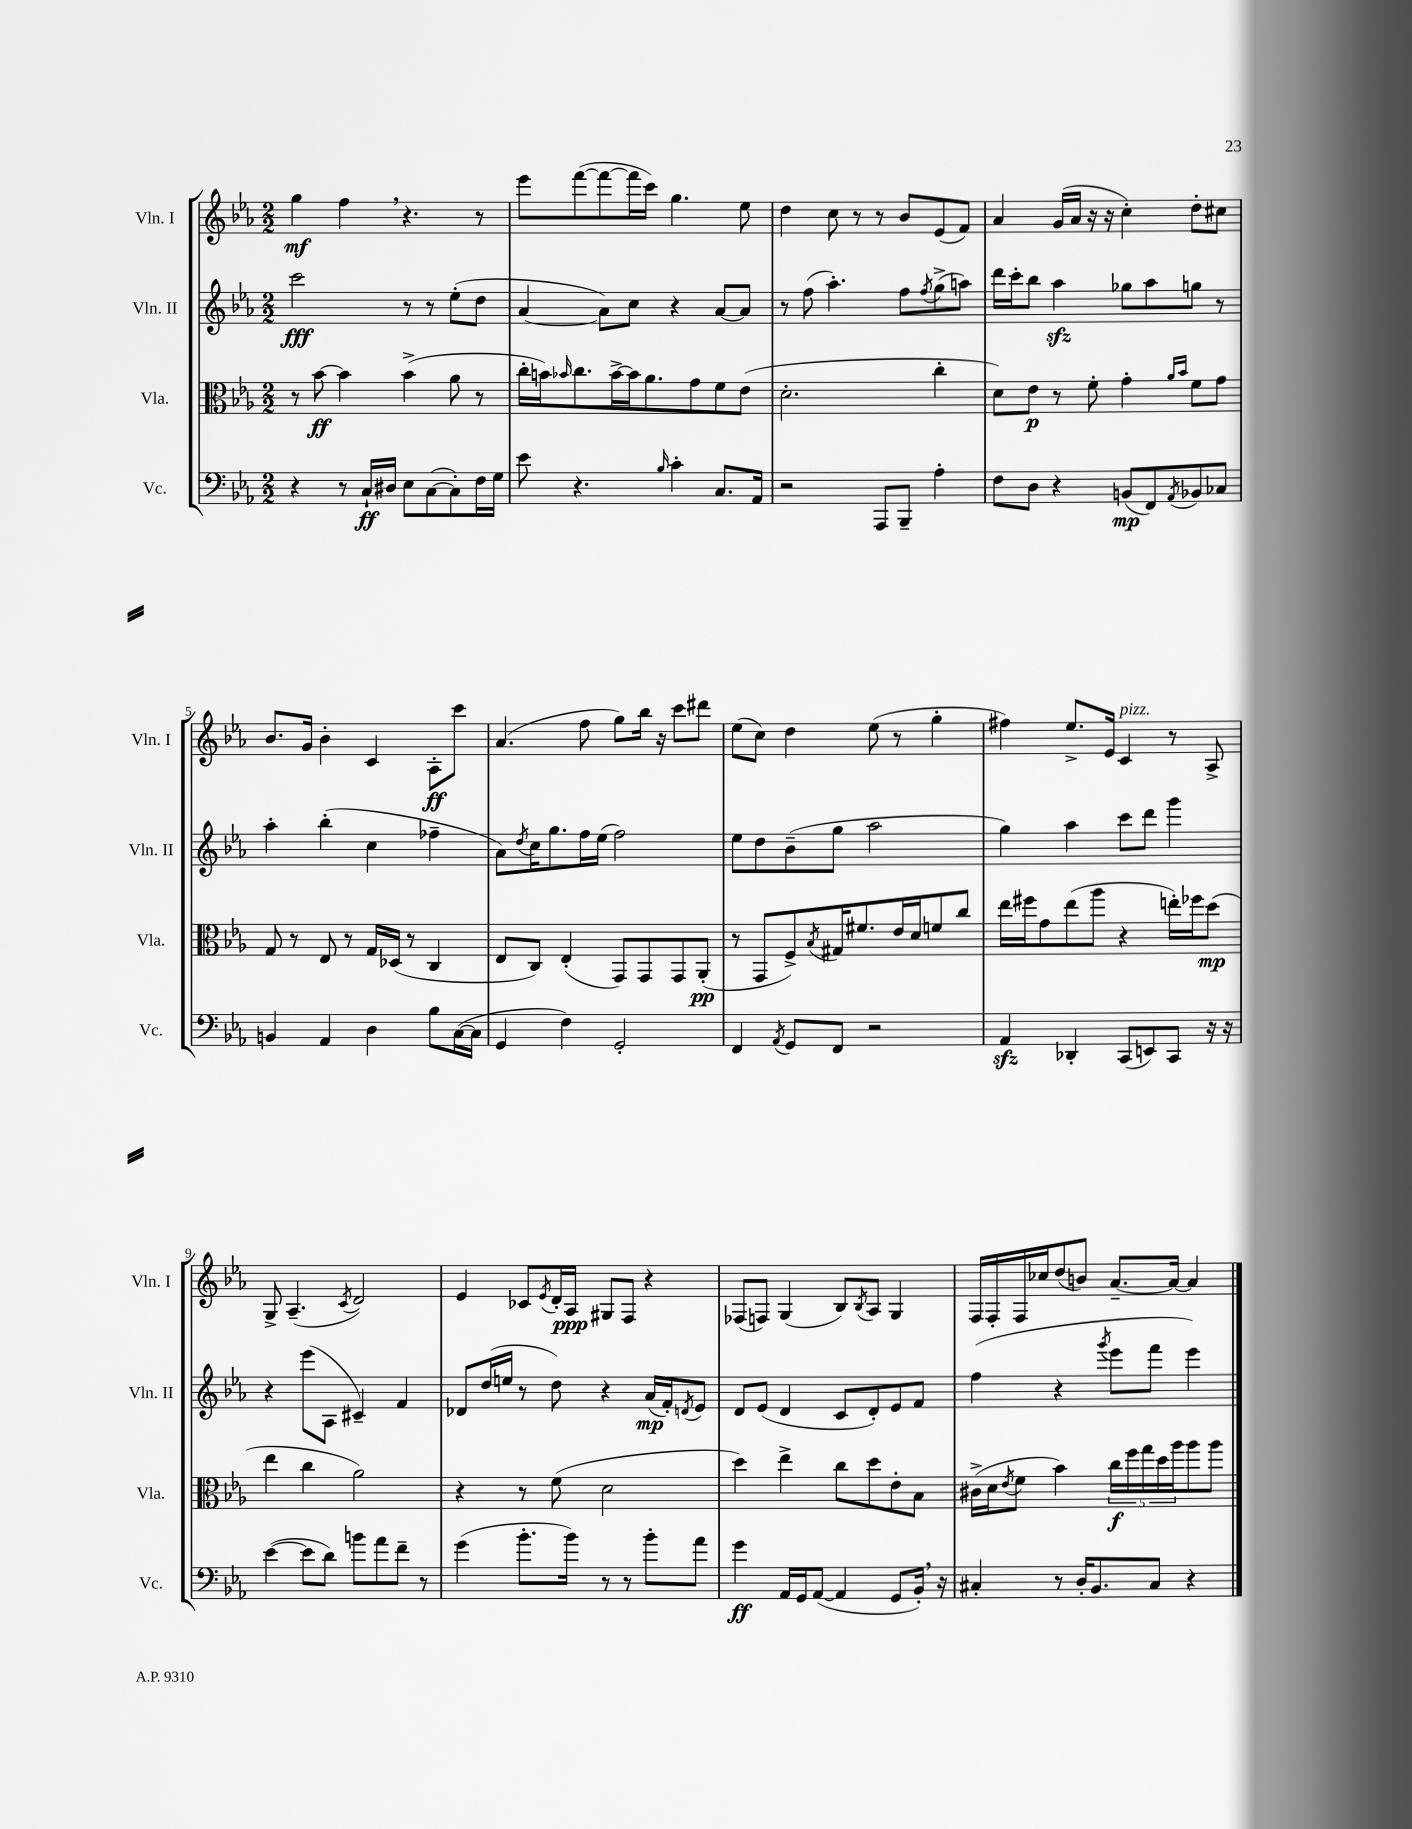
<<
\new StaffGroup <<
\new Staff = "s0" \with { instrumentName = "Vln. I" shortInstrumentName = "Vln. I" } {
    \clef treble \key ees \major \numericTimeSignature \time 2/2
    g''4\mf f''4 \breathe r4. r8 |
    ees'''8 f'''8~( f'''8~ f'''16 c'''16) g''4. ees''8 |
    d''4 c''8 r8 r8 bes'8 ees'8( f'8) |
    aes'4 g'16( aes'16 r16 r16 c''4-.) d''8-. cis''8 |
    bes'8. g'16 bes'4-. c'4 aes8-.\ff c'''8 |
    aes'4.( f''8 g''8) bes''16 r16 c'''8 dis'''8 |
    ees''8( c''8) d''4 ees''8( r8 g''4-. |
    fis''4) ees''8.-> ees'16 c'4^\markup { \italic "pizz." } r8 aes8-> |
    g8-> aes4.--( \acciaccatura { c'8 } d'2) |
    ees'4 ces'8 \acciaccatura { ees'8 } d'16-. aes16\ppp gis8 f8 r4 |
    fes8( f8) g4( bes8) \acciaccatura { bes8 } aes8 g4 |
    f16 f16-. f16 ces''16 d''8( b'8) aes'8.~-- aes'16~ aes'4 \bar "|." |
}
\new Staff = "s1" \with { instrumentName = "Vln. II" shortInstrumentName = "Vln. II" } {
    \clef treble \key ees \major \numericTimeSignature \time 2/2
    c'''2\fff r8 r8 ees''8-.( d''8 |
    aes'4~ aes'8) c''8 r4 aes'8~ aes'8 |
    r8 f''8( aes''4.-.) f''8 \acciaccatura { f''8 } g''8->( a''8) |
    d'''16 c'''16-. bes''8 aes''4\sfz ges''8 aes''8 g''8 r8 |
    aes''4-. bes''4-.( c''4 fes''4-- |
    aes'8) \acciaccatura { d''8 } c''16 g''8. f''16 ees''16( f''2) |
    ees''8 d''8 bes'8--( g''8 aes''2 |
    g''4) aes''4 c'''8 d'''8 g'''4 |
    r4 ees'''8( aes8 cis'4--) f'4 |
    des'8 d''16( e''16 r8 d''8) r4 aes'16\mp( f'16-.) \acciaccatura { d'8 } ees'8 |
    d'8 ees'8( d'4 c'8 d'8-.) ees'8 f'8 |
    f''4( r4 \acciaccatura { g'''8 } ees'''8 f'''8 ees'''4) \bar "|." |
}
\new Staff = "s2" \with { instrumentName = "Vla." shortInstrumentName = "Vla." } {
    \clef alto \key ees \major \numericTimeSignature \time 2/2
    r8 bes'8~\ff bes'4 bes'4->( aes'8 r8 |
    c''16-. b'16) \grace { bes'16 } c''8. bes'16~-> bes'16 aes'8. g'8 f'8 ees'8( |
    d'2.-. c''4-. |
    d'8) ees'8\p r8 f'8-. g'4-. \grace { aes'16 bes'16 } f'8 g'8 |
    g8 r8 ees8 r8 g16 des16( r8 c4 |
    ees8 c8) ees4-.( g,8) g,8 g,8 aes,8-.\pp( |
    r8 g,8 f8->) \acciaccatura { bes8 } gis16 fis'8. ees'16 d'16 f'8 c''8 |
    ees''16 fis''16 g'8 ees''8( aes''8 r4 e''16-.) fes''16 d''8\mp( |
    ees''4 c''4 aes'2) |
    r4 r8 f'8( d'2 |
    d''4) ees''4-> c''8 d''8 ees'8-. bes8 |
    cis'16->( d'16 \acciaccatura { ees'8 } f'8 bes'4) \tuplet 5/4 { c''16\f f''16 g''16 d''16 aes''16 } aes''8 aes''8 \bar "|." |
}
\new Staff = "s3" \with { instrumentName = "Vc." shortInstrumentName = "Vc." } {
    \clef bass \key ees \major \numericTimeSignature \time 2/2
    r4 r8 c16-!\ff dis16 ees8 c8~( c8-.) f16 g16 |
    ees'8 r4. \grace { bes16 } c'4-. c8. aes,16 |
    r2 aes,,8 bes,,8-- aes4-. |
    f8 d8 r4 b,8\mp( f,8) \acciaccatura { aes,8 } bes,8 ces8 |
    b,4 aes,4 d4 bes8 c16~( c16 |
    g,4 f4) g,2-. |
    f,4 \acciaccatura { aes,8 } g,8 f,8 r2 |
    aes,4\sfz des,4-. c,8( e,8) c,8 r16 r16 |
    ees'4~( ees'8 d'8) b'8 aes'8 f'8-- r8 |
    g'4( bes'8.-. bes'16) r8 r8 bes'8-. aes'8 |
    g'4\ff aes,16 g,16 aes,8~( aes,4 g,8 bes,16-.) \breathe r16 |
    cis4-. r8 d16-. bes,8. cis8 r4 \bar "|." |
}
>>
>>
